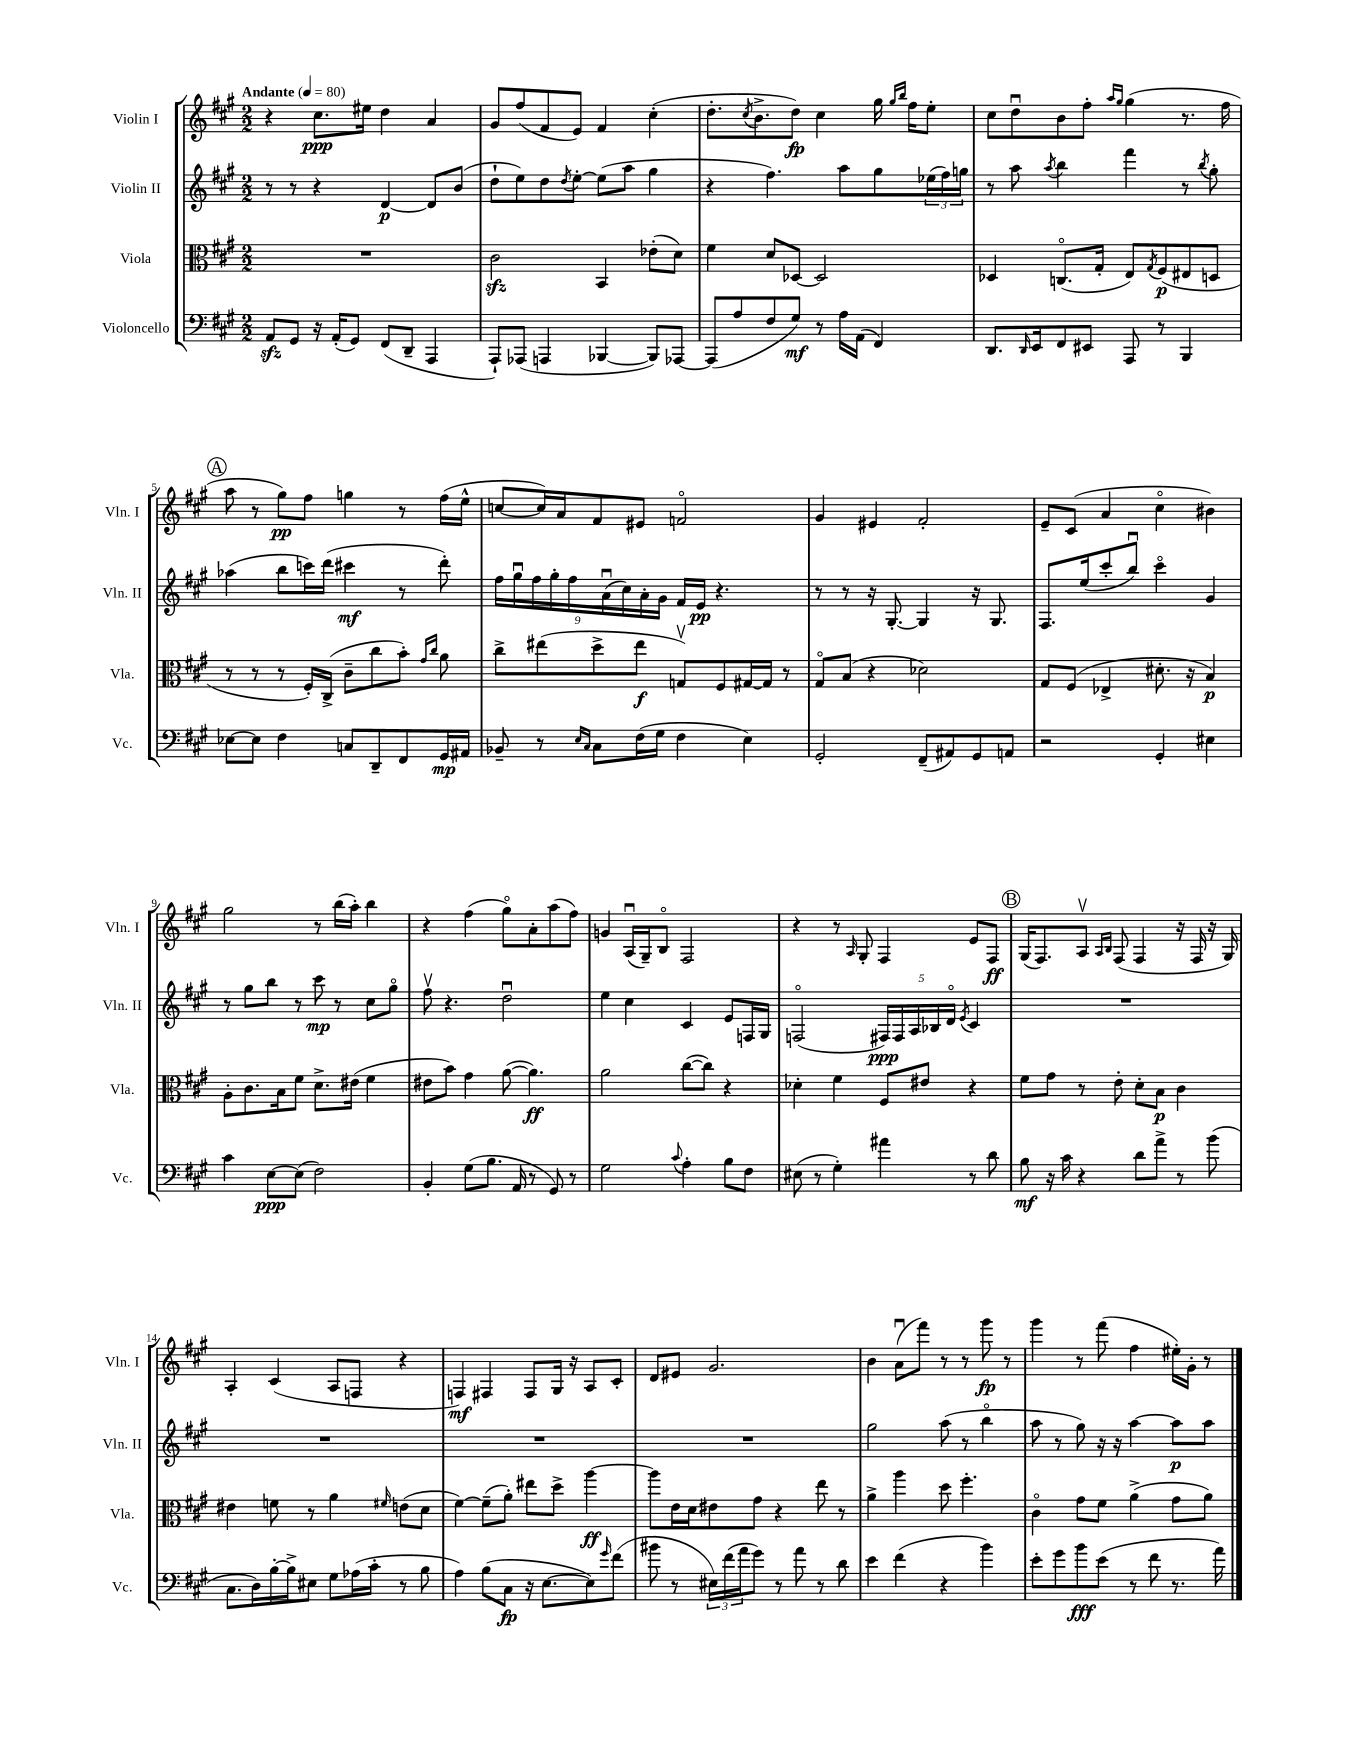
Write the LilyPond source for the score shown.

<<
\new StaffGroup <<
\new Staff = "s0" \with { instrumentName = "Violin I" shortInstrumentName = "Vln. I" } {
    \clef treble \key a \major \numericTimeSignature \time 2/2 \tempo "Andante" 4 = 80
    r4 cis''8.\ppp eis''16 d''4 a'4 |
    gis'8 fis''8( fis'8 e'8) fis'4 cis''4-.( |
    d''8.-. \acciaccatura { cis''8 } b'8.-> d''8\fp) cis''4 gis''16 \grace { gis''16 b''16 } fis''16 e''8-. |
    cis''8 d''8\downbow b'8 fis''8-. \grace { a''16 gis''16 } gis''4( r8. fis''16 |
    \mark \markup { \circle "A" } a''8 r8 gis''8\pp) fis''8 g''4 r8 fis''16( e''16-^ |
    c''8~ c''16) a'16 fis'8 eis'8 f'2\flageolet |
    gis'4 eis'4 fis'2-. |
    e'8-- cis'8( a'4 cis''4\flageolet bis'4) |
    gis''2 r8 b''16( a''16-.) b''4 |
    r4 fis''4( gis''8\flageolet) a'8-. a''8( fis''8) |
    g'4 a16\downbow( gis16--) b8\flageolet fis2 |
    r4 r8 \grace { a16 } gis8-. fis4 e'8 fis8\ff |
    \mark \markup { \circle "B" } gis16( fis8.) a8\upbow \grace { a16 b16 } fis8( fis4 r16 fis16 r16 gis16) |
    a4-. cis'4( a8 f8 r4 |
    f4\mf) fis4 fis8 gis16 r16 a8 cis'8-. |
    d'8 eis'8 gis'2. |
    b'4 a'8\downbow( fis'''8) r8 r8 gis'''8\fp r8 |
    gis'''4 r8 fis'''8( fis''4 eis''16-.) gis'16-. r8 \bar "|." |
}
\new Staff = "s1" \with { instrumentName = "Violin II" shortInstrumentName = "Vln. II" } {
    \clef treble \key a \major \numericTimeSignature \time 2/2
    r8 r8 r4 d'4~\p d'8 b'8( |
    d''8-! e''8) d''8 \acciaccatura { d''8 } e''8~-. e''8( a''8 gis''4 |
    r4 fis''4.) a''8 gis''8 \tuplet 3/2 { ees''16( fis''16) g''16 } |
    r8 a''8 \acciaccatura { a''8 } b''4 fis'''4 r8 \acciaccatura { b''8 } gis''8-. |
    \mark \markup { \circle "A" } aes''4( b''8 c'''16) d'''16( cis'''4\mf r8 d'''8-.) |
    \tuplet 9/8 { fis''16 gis''16\downbow fis''16 gis''16-. fis''16 a'16\downbow( cis''16) a'16-. gis'16 } fis'16 e'16\pp r4. |
    r8 r8 r16 gis8.~-. gis4 r16 gis8. |
    fis8. e''16( cis'''8-. b''8\downbow) cis'''4\flageolet gis'4 |
    r8 gis''8 b''8 r8 cis'''8\mp r8 cis''8 gis''8\flageolet |
    fis''8\upbow r4. d''2\downbow |
    e''4 cis''4 cis'4 e'8 f16 gis16 |
    f2\flageolet( \tuplet 5/4 { fis16\ppp) fis16 a16 bes16 d'16\flageolet } \acciaccatura { e'8 } cis'4 |
    \mark \markup { \circle "B" } R1 |
    R1 |
    R1 |
    R1 |
    gis''2 a''8( r8 b''4\flageolet |
    a''8 r8 gis''8) r16 r16 a''4~ a''8\p a''8 \bar "|." |
}
\new Staff = "s2" \with { instrumentName = "Viola" shortInstrumentName = "Vla." } {
    \clef alto \key a \major \numericTimeSignature \time 2/2
    R1 |
    cis'2\sfz b,4 ees'8-.( d'8) |
    fis'4 d'8 des8~ des2 |
    des4 c8.\flageolet( gis16-. e8) \acciaccatura { gis8 } fis8\p( eis8 d8 |
    \mark \markup { \circle "A" } r8 r8 r8 fis16-.) cis16->( cis'8-- cis''8 b'8-.) \grace { gis'16 cis''16 } a'8 |
    cis''8-> eis''8( d''8-> eis''8\f g8\upbow) fis8 gis16~ gis16 r8 |
    gis8\flageolet b8( r4 des'2) |
    gis8 fis8( ees4-> dis'8.-. r16 b4\p) |
    a8-. cis'8. b16 fis'8 d'8.-> eis'16( fis'4 |
    eis'8 b'8) gis'4 a'8~( a'4.\ff) |
    a'2 cis''8~( cis''8) r4 |
    des'4-. fis'4 fis8 eis'8 r4 |
    \mark \markup { \circle "B" } fis'8 gis'8 r8 e'8-. d'8-. b8\p cis'4 |
    eis'4 f'8 r8 a'4 \grace { fis'16 } e'8( d'8 |
    fis'4~) fis'8--( a'8-.) eis''8 d''8-> a''4~\ff |
    a''8 e'16 d'16 eis'8 gis'8 r4 e''8 r8 |
    a'4-> a''4 d''8 fis''4.-. |
    cis'4\flageolet gis'8 fis'8 a'4->( gis'8 a'8) \bar "|." |
}
\new Staff = "s3" \with { instrumentName = "Violoncello" shortInstrumentName = "Vc." } {
    \clef bass \key a \major \numericTimeSignature \time 2/2
    a,8\sfz gis,8 r16 a,16-.( gis,8) fis,8( d,8-- a,,4 |
    a,,8-!) aes,,8( a,,4 bes,,4~ bes,,8) aes,,8~ |
    aes,,8( a8 fis8 gis8\mf) r8 a16 a,16( fis,4) |
    d,8. \grace { d,16 } e,16 fis,8 eis,8 a,,8 r8 b,,4 |
    \mark \markup { \circle "A" } ees8~ ees8 fis4 c8 d,8-- fis,8 gis,16\mp ais,16 |
    bes,8-- r8 \grace { e16 cis16 } cis8 fis16( gis16 fis4 e4) |
    gis,2-. fis,8--( ais,8) gis,8 a,8 |
    r2 gis,4-. eis4 |
    cis'4 e8~\ppp e8( fis2) |
    b,4-. gis8( b8. a,16 r8 gis,8) r8 |
    gis2 \appoggiatura { cis'8 } a4-. b8 fis8 |
    eis8( r8 gis4-.) ais'4 r8 d'8 |
    \mark \markup { \circle "B" } b8\mf r16 cis'16 r4 d'8 a'8-> r8 b'8( |
    cis8. d16) b16~-. b16-> eis8 gis8 aes16( cis'16-. r8 b8 |
    a4) b8( cis8\fp r16 e8.~ e8) \grace { gis'16 } fis'8( |
    bis'8 r8 \tuplet 3/2 { eis16) fis'16( a'16 } gis'8) r8 a'8 r8 d'8 |
    e'4 fis'4( r4 b'4) |
    e'8-. gis'8 b'8\fff e'8( r8 fis'8 r8. a'16) \bar "|." |
}
>>
>>
